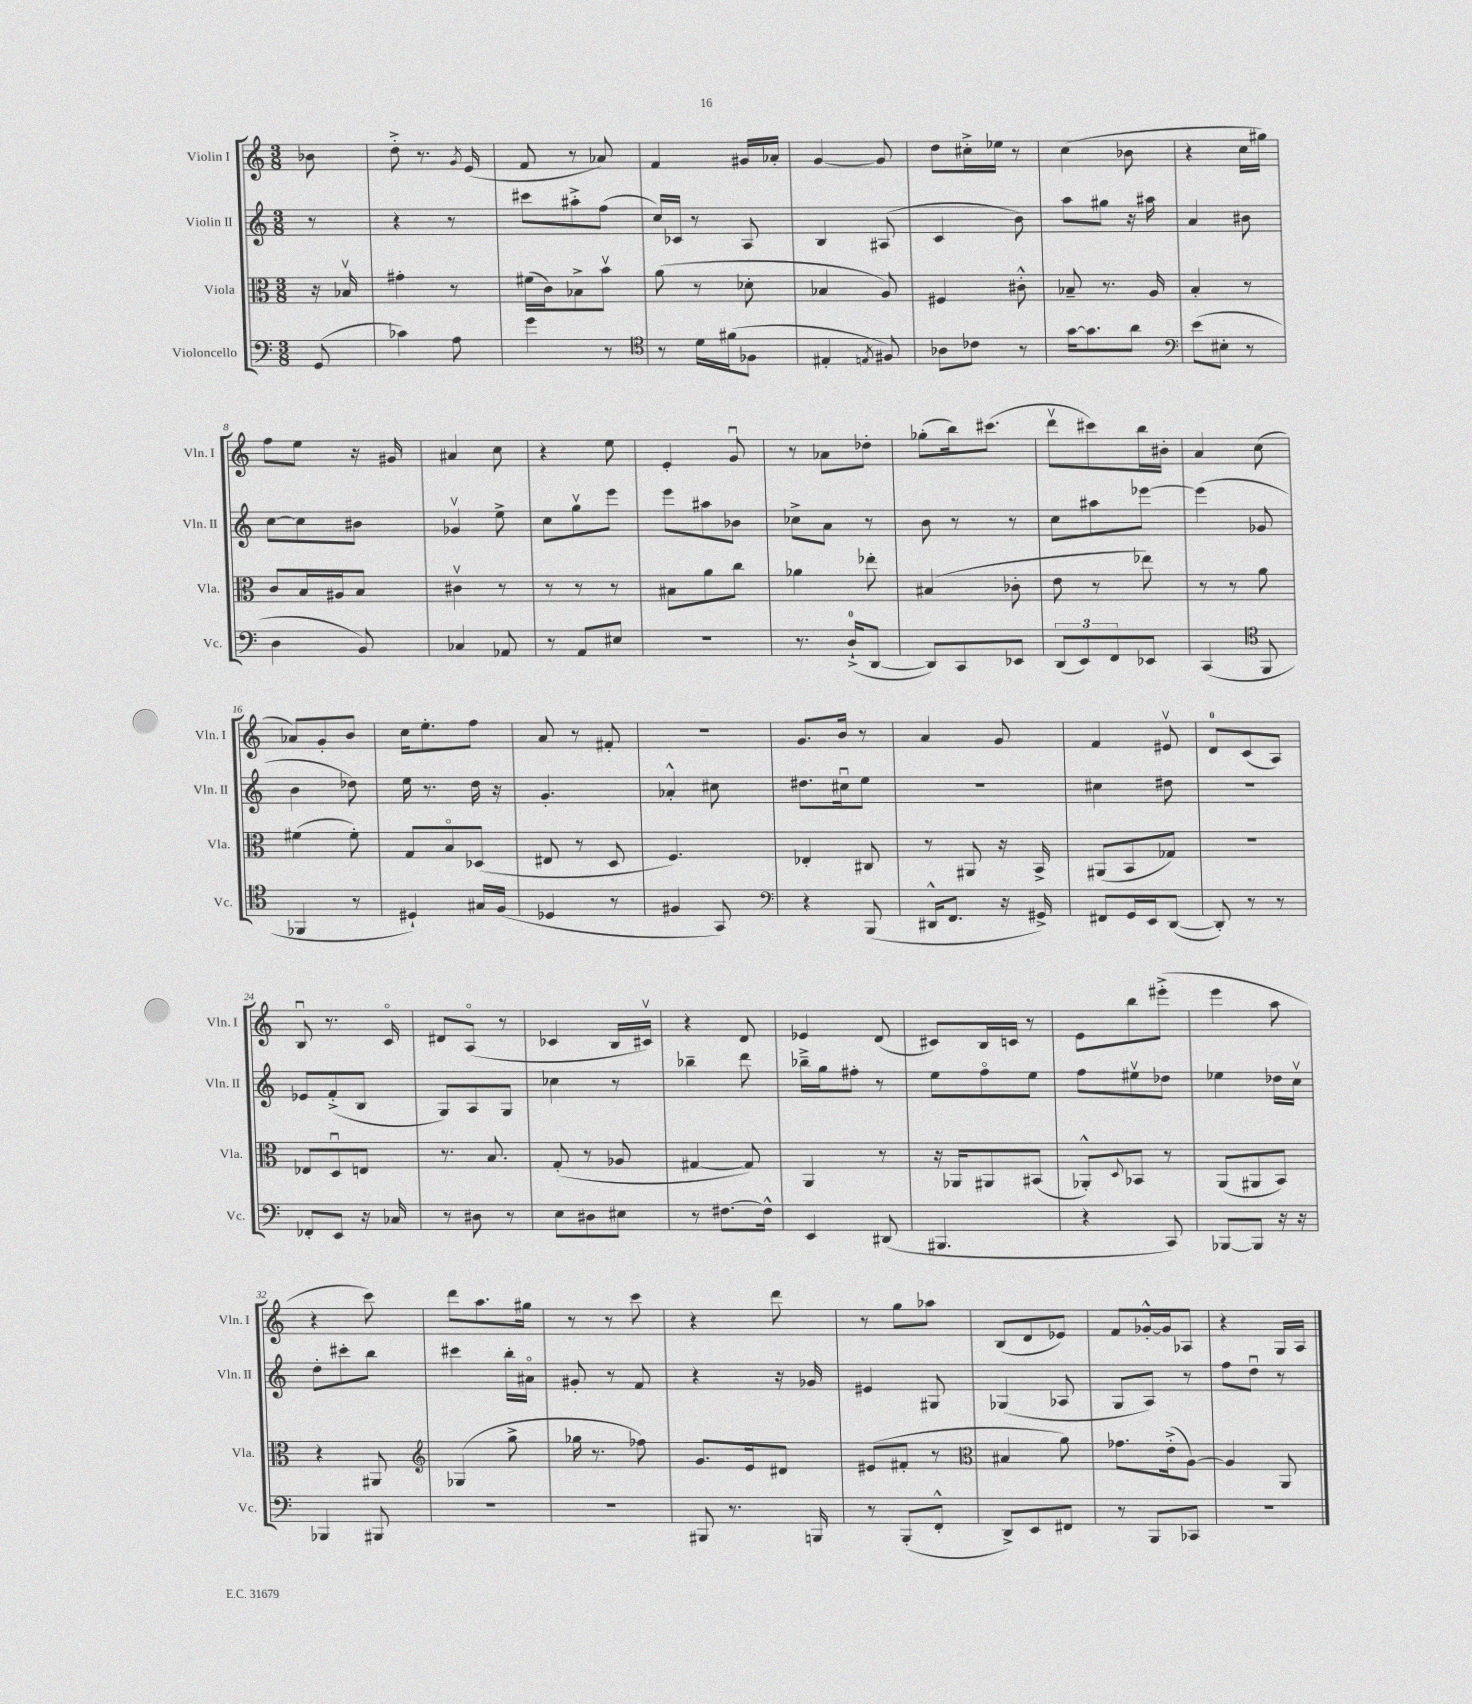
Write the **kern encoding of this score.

**kern	**kern	**kern	**kern
*staff4	*staff3	*staff2	*staff1
*clefF4	*clefC3	*clefG2	*clefG2
*k[]	*k[]	*k[]	*k[]
*M3/8	*M3/8	*M3/8	*M3/8
(8GG/	16r	8r	8b-\
.	16B-v/	.	.
=	=	=	=
4c-\)	4g#'\	4r	8dd'^\
.	.	.	8.r
8A\	8r	8r	.
.	.	.	8qg/
.	.	.	(16e/
=	=	=	=
4g\	(16f#\LL	8ccc#\L	8f/
.	16c\J)	.	.
.	8B-^\	8aa#'^\	8r
8r	8bv\J	(8ff\J	8a-/)
=	=	=	=
*clefC4	*	*	*
8r	(8a\	16cc/LL)	4f/
.	.	16c-/JJ	.
16d\LL	8r	8r	.
(16f#\J	.	.	.
8F-\J	8d-'\	8A/	16g#/LL
.	.	.	16a-'/JJ
=	=	=	=
4E#'/	4B-/	4B/	[4g/
8qE/	.	.	.
8F#/)	8A/)	(8A#/	8g/]
=	=	=	=
8A-\L	4F#/	4c/	8dd\L
8c-\J	.	.	16cc#'^\L
.	.	.	16ee-\JJ
8r	8c#'^^\	8b\)	8r
=	=	=	=
[16g\LK	8B-~/	8aa\L	(4cc\
8.g\]	.	.	.
.	8.r	8gg#\J	.
8a\J	.	16r	8b-\
.	16A/	16aa#\	.
=	=	=	=
*clefF4	*	*	*
(8e\L	4B'/	4a/	4r
8E#'\J	.	.	.
8r	8r	8b#\	16cc\LL
.	.	.	16gg#\JJ)
=	=	=	=
4D\	8c/L	[8cc\L	8ff\L
.	16B/L	8cc\]	8ee\J
.	16A#/J	.	.
8BB/)	8B/J	8b#\J	16r
.	.	.	16g#/
=	=	=	=
4C-/	4c#v\	4g-v/	4a#/
8AA-/	8r	8ee^\	8cc\
=	=	=	=
8r	8r	8cc\L	4r
8AA/L	8r	8ggv\	.
8E#/J	8r	8eee\J	8ee\
=	=	=	=
4.r	8B#\L	8eee\L	4e'/
.	8a\	8aa#\	.
.	8cc\J	8b-\J	8gu/
=	=	=	=
8.r	4a-\	8cc-^\L	8r
.	.	8a\J	8a-\L
(16D`^/LK	.	.	.
[8DD/J	8ee-'\	8r	8dd-'\J
=	=	=	=
8DD/]L)	(4B#/	8b\	(8gg-'\L
8CC/	.	8r	16bb\k)
.	.	.	(8.ccc#\J
8EE-/J	8c-'\	8r	.
=	=	=	=
(12DD/L	8e\	8cc\L	8dddv\L
12EE/)	.	.	.
.	8r	8aa#\	8ccc#\)
12FF/	.	.	.
8EE-/J	8ee-\)	[8eee-\J	16bb\L
.	.	.	16b#'\JJ
=	=	=	=
(4CC/	8r	(4eee-\]	4a/
.	8r	.	.
*clefC4	*	*	*
8FF/	8a\	8g-/	(8cc\
=	=	=	=
4FF-/	(4f#\	4b\	8a-/L)
.	.	.	8g'/
8r	8f#'\)	8dd-\)	8b/J
=	=	=	=
4D#`/)	8G/L	16ee\	16cc\LK
.	.	8.r	8.ee'\
.	8Bo/	.	.
16G#/LL	(8D-/J	16dd\	8ff\J
(16F/JJ	.	16r	.
=	=	=	=
4D-/	8E#/	4.g'/	8a/
.	8r	.	8r
8r	8D/	.	8f#'/
=	=	=	=
4F#/	4.F/)	4a-'^^/	4.r
8GG/)	.	8cc#\	.
=	=	=	=
*clefF4	*	*	*
4r	4E-'/	8.dd#\L	8.g/L
.	.	16cc#u\k	16b/Jk
(8BBB/	8C#/	8ee\J	8r
=	=	=	=
16DD#^^/LK	8r	4.r	4a/
8.FF/J	.	.	.
.	8AA#/	.	.
16r	16r	.	8g/
16GG#^/)	16BB^/	.	.
=	=	=	=
8FF#/L	(8AA#/L	4cc#\	4f/
16GG/L	8BB/	.	.
16EE/J	.	.	.
([8DD/J	8G-/J)	8dd#\	8e#v/
=	=	=	=
8DD'/])	4.r	4.r	8d/L
8r	.	.	(8c/
8r	.	.	8A/J)
=	=	=	=
8FF-'/L	8E-/L	8e-/L	8Bu/
8EE/J	8Du/	(8f'^/	8.r
16r	8E/J	8B/J	.
16C-/	.	.	16co/
=	=	=	=
8r	8.r	8G/L)	8d#/L
8D#\	.	8A/	(8Ao/J
.	8.B/	.	.
8r	.	8G/J	8r
=	=	=	=
8E\L	(8G'/	4cc-\	4c-/
8D#\	8r	.	.
8E#\J	8A-/	8r	16B/LL
.	.	.	16c#v/JJ)
=	=	=	=
8r	[4G#/	4bb-~\	4r
[8.F#\L	.	.	.
.	8G#/])	8ddd\	8d/
16F#^^\]Jk	.	.	.
=	=	=	=
4EE/	4AA/	16bb-~^\LL	4e-/
.	.	16gg\J	.
.	.	8ff#'\J	.
(8DD#/	8r	8r	(8d/
=	=	=	=
4.BBB#/	16r	8ee\L	8c#/L)
.	16AA-/LK	.	.
.	8AA#/	8ffo\	16B/L
.	.	.	16c/JJ
.	(8BB#/J	8ee\J	8r
=	=	=	=
4r	8AA-'^^/L)	8ff\L	8e\L
.	8qqD/	.	.
.	8BB-/J	8ee#v\	8bb\
8CC/)	8r	8dd-\J	(8eee#'^\J
=	=	=	=
[8BBB-/L	(8AA/L	4ee-\	4eee\
8BBB-/]J	8AA#/	.	.
16r	8BB/J)	16dd-\LL	8aa\
16r	.	16ccv\JJ	.
=	=	=	=
4BBB-/	4r	8dd'\L	4r
.	.	8ccc#'\	.
8BBB#/	8AA#/	8bb\J	8ccc\)
=	=	=	=
*	*clefG2	*	*
4.r	(4G-/	4ccc#\	8ddd\L
.	.	.	8.aa\
.	8gg^\	16bb'\LL	.
.	.	16a#o\JJ	16gg#\Jk
=	=	=	=
4.r	16gg-\	8g#'/	8r
.	8.r	.	.
.	.	8r	8r
.	8ff-\)	8f/	8ccc\
=	=	=	=
8BBB#/	8.g/L	4r	4r
8.r	.	.	.
.	16e/k	.	.
.	8d#/J	16r	8ddd\
16BBB/	.	16g-/	.
=	=	=	=
8r	(8e#/L	4e#/	8r
(8BBB'/L	8f#'/J	.	8gg\L
8FF'^^/J	8r	8G#/	8aa-\J
=	=	=	=
*	*clefC3	*	*
8DD^/L)	4B#/	(4G-/	(8B/L
8EE/	.	.	8d/
8FF#/J	8a\)	8A-/	8e-/J)
=	=	=	=
8r	8.g-\L	8G/L	8f/L
8BBB/L	.	8A/J)	[16g-'^^/L
.	(16e'^\k	.	16g-/]J
8CC-/J	[8A\J)	8r	8A-/J
=	=	=	=
4.r	4A/]	8ff\L	4r
.	.	8ddu\J	.
.	8AA/	8r	16G/LL
.	.	.	16A/JJ
==	==	==	==
*-	*-	*-	*-
